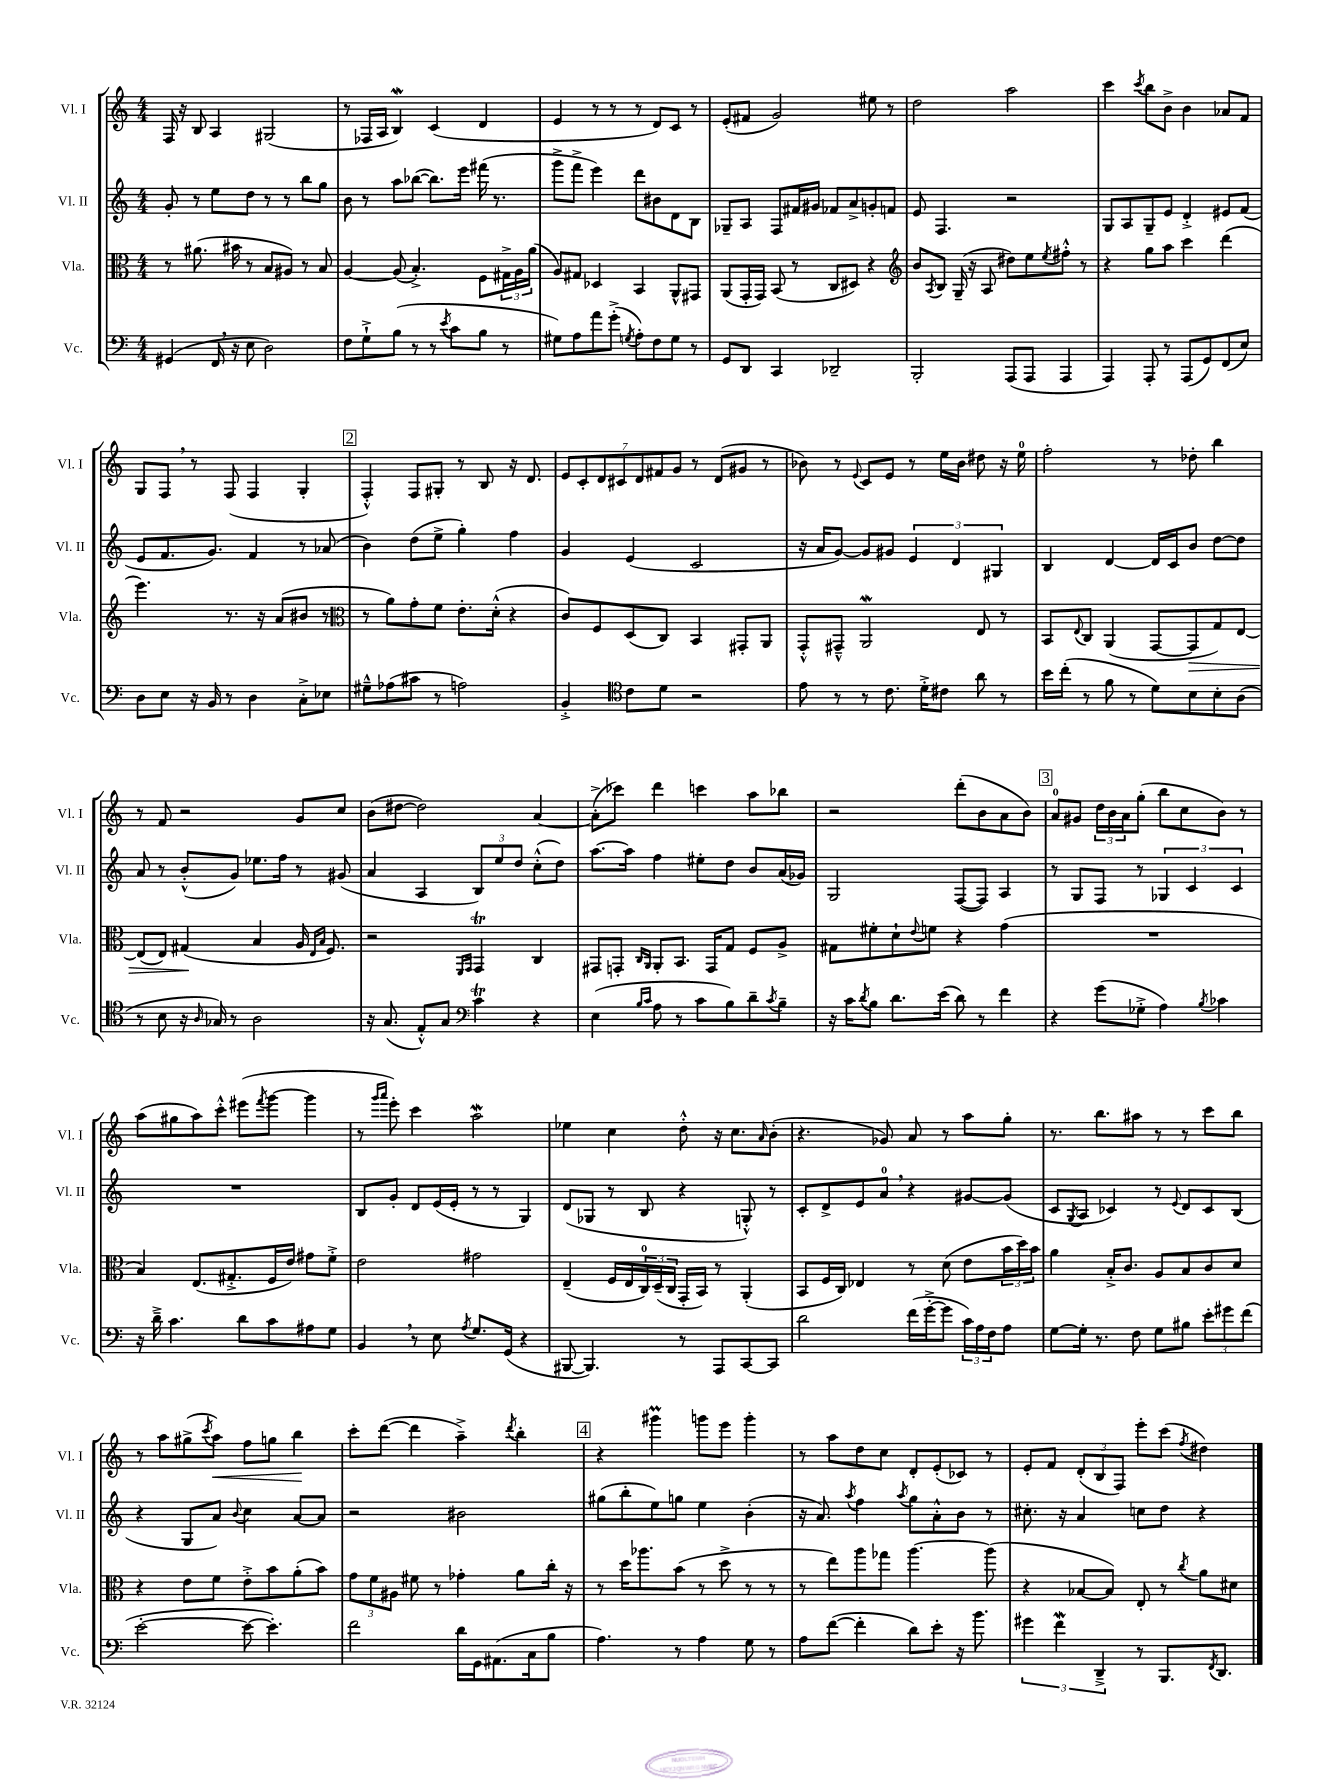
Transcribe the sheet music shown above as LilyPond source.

<<
\new StaffGroup <<
\new Staff = "s0" \with { instrumentName = "Vl. I" shortInstrumentName = "Vl. I" } {
    \clef treble \key c \major \numericTimeSignature \time 4/4
    f16 r16 b8 a4 gis2( |
    r8 fes16 a16 b4\mordent) c'4( d'4 |
    e'4 r8 r8 r8 d'8) c'8 r8 |
    e'8-.( fis'8 g'2) eis''8 r8 |
    d''2 a''2 |
    c'''4 \acciaccatura { c'''8 } b''8 b'8-> b'4 aes'8 f'8 |
    g8 f8 \breathe r8 f8( f4 g4-. |
    \mark \markup { \box "2" } f4-.-^) f8 gis8-. r8 b8 r16 d'8. |
    \tuplet 7/4 { e'8 c'8-. d'8 cis'8 d'8 fis'8 g'8 } r8 d'8( gis'8 r8 |
    bes'8) r8 \appoggiatura { e'8 } c'8 e'8 r8 e''16 bes'16 dis''8 r16 e''16-0 |
    f''2-. r8 des''8-. b''4 |
    r8 f'8 r2 g'8 c''8 |
    b'8( dis''8~ dis''2) a'4~ |
    a'8-.->( ces'''8) d'''4 c'''4 a''8 bes''8 |
    r2 d'''8-.( b'8 a'8 b'8) |
    \mark \markup { \box "3" } a'8-0 gis'8 \tuplet 3/2 { d''16 b'16 a'16 } g''8-.( b''8 c''8 b'8) r8 |
    a''8( gis''8 a''8) c'''8-.-^ eis'''8( \acciaccatura { f'''8 } g'''8~ g'''4 |
    r8 \grace { g'''16 a'''16 } e'''8-.) c'''4 a''2\mordent |
    ees''4 c''4 d''8-.-^ r16 c''8. \grace { a'16 } b'8-.( |
    r4. ges'8) a'8 r8 a''8 g''8-. |
    r8. b''8. ais''8 r8 r8 c'''8 b''8 |
    r8 a''8 gis''8->( \acciaccatura { c'''8 } a''8\<) f''8 g''8 b''4\! |
    c'''8-. d'''8~( d'''4 a''4--->) \acciaccatura { d'''8 } b''4-. |
    \mark \markup { \box "4" } r4 gis'''4\prall g'''8 e'''8 g'''4-. |
    r8 a''8 d''8 c''8 d'8-. e'8-.( ces'8) r8 |
    e'8-. f'8 \tuplet 3/2 { d'8-.( b8 f8) } e'''8-. c'''8( \acciaccatura { f''8 } dis''4) \bar "|." |
}
\new Staff = "s1" \with { instrumentName = "Vl. II" shortInstrumentName = "Vl. II" } {
    \clef treble \key c \major \numericTimeSignature \time 4/4
    g'8-. r8 e''8 d''8 r8 r8 b''8 g''8 |
    b'8 r8 a''8 bes''8~( bes''8.) e'''16 fis'''16( r8. |
    g'''8-> f'''8-> e'''4) d'''8 bis'8 d'8 b8 |
    ges8-- a8 f8 fis'16 gis'16 fes'8 a'8-> g'8-. f'8 |
    e'8 f4. r2 |
    g8 a8 g8-- e'8 d'4-.-> eis'8 f'8( |
    e'8 f'8. g'8.) f'4 r8 aes'8( |
    \mark \markup { \box "2" } b'4) d''8( e''8-> g''4-.) f''4 |
    g'4 e'4( c'2 |
    r16 a'16 g'8~) g'8 gis'8 \tuplet 3/2 { e'4 d'4 gis4 } |
    b4 d'4~ d'16 c'16 b'8 d''8~ d''8 |
    a'8 r8 b'8-.-^( g'8) ees''8. f''16 r8 gis'8( |
    a'4 a4 \tuplet 3/2 { b8) e''8 d''8 } c''8-.-^( d''8) |
    a''8.~ a''16 f''4 eis''8-. d''8 b'8 a'16( ges'16) |
    g2 f8~( f8) a4 |
    \mark \markup { \box "3" } r8 g8 f8 r8 \tuplet 3/2 { ges4 c'4 c'4 } |
    R1 |
    b8 g'8-. d'8 e'16( e'16-. r8 r8 g4) |
    d'8( ges8 r8 b8 r4 g8-.-^) r8 |
    c'8-. d'8-> e'8 a'8-0 \breathe r4 gis'8~ gis'8( |
    c'8 \acciaccatura { g8 } a8 ces'4) r8 \appoggiatura { e'8 } d'8 ces'8 b8( |
    r4 g8 a'8) \appoggiatura { b'8 } c''4 a'8~ a'8 |
    r2 bis'2 |
    \mark \markup { \box "4" } gis''8( b''8-. e''8) g''8 e''4 b'4-.( |
    r16 a'8.) \acciaccatura { a''8 } f''4 \acciaccatura { a''8 } g''8 a'8-.-^ b'8 r8 |
    cis''8.-. r16 a'4 c''8 d''8 r4 \bar "|." |
}
\new Staff = "s2" \with { instrumentName = "Vla." shortInstrumentName = "Vla." } {
    \clef alto \key c \major \numericTimeSignature \time 4/4
    r8 ais'8.( bis'16 r8 b8 ais8) r8 b8 |
    a4~ a8( b4.-.->) f8 \tuplet 3/2 { gis16-> a16 a'16( } |
    a8) gis8 des4 b,4 a,8-^ gis,8 |
    a,8( g,16-. g,16) b,8( r8 c8 dis8) r4 |
    \clef treble b'8 \acciaccatura { a8 } b8 g16--( r16 a8 dis''8) e''8 \acciaccatura { e''8 } fis''8-.-^ r8 |
    r4 g''8 a''8 c'''4 d'''4( |
    e'''4.) r8. r16 a'8( bis'8 r8 |
    \mark \markup { \box "2" } \clef alto r8 a'8) g'8-. f'8 e'8.-. d'16-.-^( r4 |
    c'8) f8 d8( c8) b,4 gis,8-. a,8 |
    g,8-.-^ gis,8---^ a,2\mordent e8 r8 |
    b,8 \appoggiatura { e8 } c8 a,4( g,8~ g,8\> g8) e8~ |
    e8( e8) gis4\!( b4 a16 \grace { e16 b16 } f8.) |
    r2 \grace { f,16 g,16 } g,4\trill c4 |
    gis,8 g,8-. \grace { c16 a,16 } a,8-. b,8. g,16 g8 f8 a8-> |
    gis8 fis'8-. d'8-! \appoggiatura { e'8 } f'8 r4 g'4( |
    \mark \markup { \box "3" } R1 |
    b4) e8.( gis8.-.-> f16 e'16) gis'8 f'8-.-> |
    e'2 gis'2 |
    e4--( f16 e16 \tuplet 3/2 { c16-0) d16--( c16 } g,16-. b,16) r8 a,4-.( |
    b,8 f16 c16) ees4 r8 d'8( e'8 \tuplet 3/2 { b'16 d''16) b'16 } |
    a'4 b16-.-> c'8. a8 b8 c'8 d'8 |
    r4 e'8 f'8 e'8-.-> b'8 a'8-.( b'8) |
    \tuplet 3/2 { g'8 f'8 ais8 } fis'8 r8 ges'4-. a'8 c''16-. r16 |
    \mark \markup { \box "4" } r8 d''16 aes''8. b'8( r8 d''8-> r8 r8 |
    r8 e''8) a''8 ges''8 a''4.~ a''8( |
    r4 bes8~ bes8) e8-. r8 \acciaccatura { c''8 } a'8 dis'8 \bar "|." |
}
\new Staff = "s3" \with { instrumentName = "Vc." shortInstrumentName = "Vc." } {
    \clef bass \key c \major \numericTimeSignature \time 4/4
    gis,4( f,16 \breathe r16 e8 d2) |
    f8 g8-!-> b8( r8 r8 \acciaccatura { e'8 } c'8 b8 r8 |
    gis8) a8 a'8 g'8-.->( \acciaccatura { g8 } a8-.) f8 g8 r8 |
    g,8 d,8 c,4 des,2-- |
    b,,2-. a,,8( a,,8 a,,4 |
    a,,4) a,,8-. r8 a,,8( g,8) f,8( e8) |
    d8 e8 r16 b,16 r8 d4 c8-.-> ees8 |
    \mark \markup { \box "2" } gis8---^ aes8( cis'8 r8 a2) |
    b,4-.-> \clef tenor c'8 d'8 r2 |
    e'8 r8 r8 c'8. d'16-.-> cis'8 a'8 r8 |
    b'16 c''16-.( r8 f'8 r8 d'8) b8 b8-. a8( |
    r8 b8 r16 \grace { a16 } ges16) r8 a2 |
    r16 g8.( e8-.-^) g8 \clef bass c'4\trill r4 |
    e4( \grace { b16 c'16 } a8 r8 c'8 b8) d'8-- \acciaccatura { c'8 } b8-- |
    r16 c'16 \acciaccatura { d'8 } b8 d'8. e'16( d'8) r8 f'4 |
    \mark \markup { \box "3" } r4 g'8( ges8-.-> a4) \acciaccatura { b8 } ces'4 |
    r16 d'16---> c'4. d'8 c'8 ais8 g8 |
    b,4 \breathe r8 e8 \acciaccatura { a8 } g8. g,16( r4 |
    bis,,8~ bis,,4.) r8 a,,8 c,8~ c,8 |
    d'2 f'16( g'16~-.-> g'8 \tuplet 3/2 { c'16) a16 f16 } a8 |
    g8~ g16-. r8. f8 g8 bis8 \tuplet 3/2 { e'8-. gis'8 f'8( } |
    e'2~-. e'8~ e'4.-.) |
    f'2 d'16 g,16 ais,8.( c16 b8 |
    \mark \markup { \box "4" } a4.) r8 a4 g8 r8 |
    a8 f'8~( f'4-. d'8) e'8-. r16 b'8. |
    \tuplet 3/2 { gis'4 f'4\mordent d,4---> } r8 b,,8. \acciaccatura { f,8 } d,8. \bar "|." |
}
>>
>>
\layout { \context { \Score \remove "Bar_number_engraver" } }
